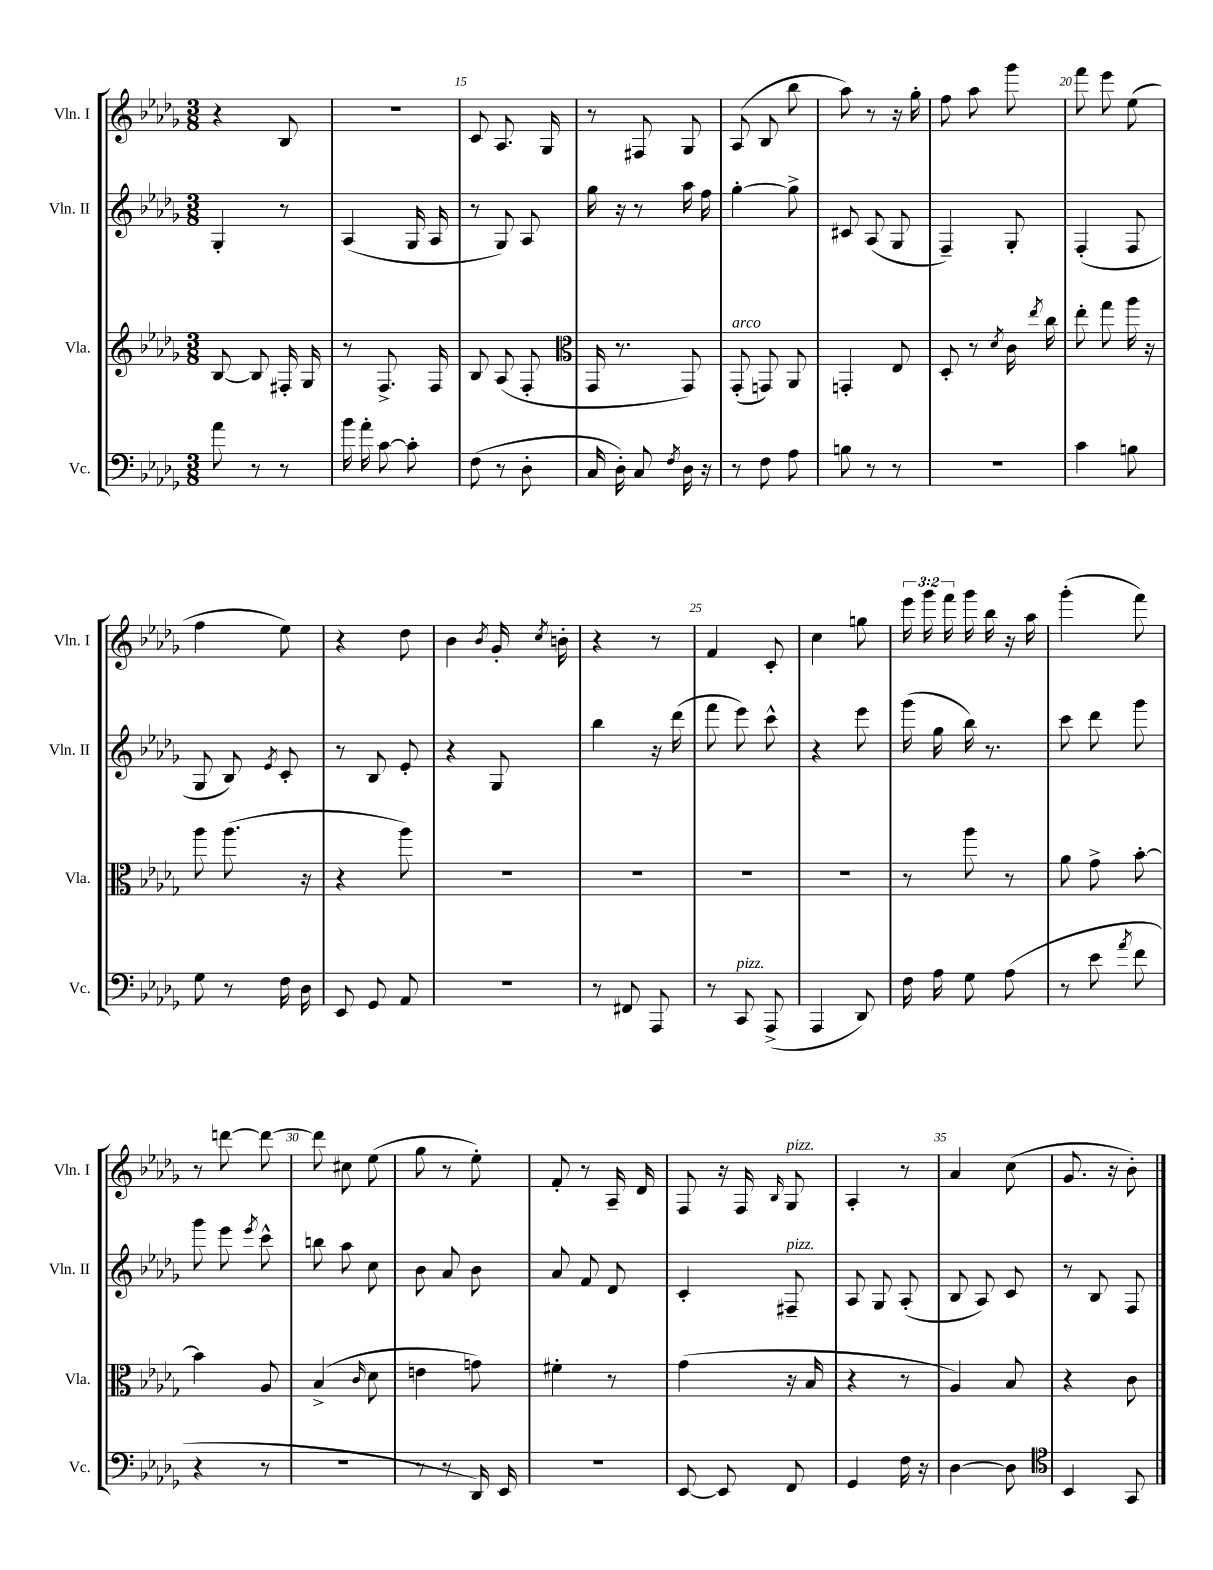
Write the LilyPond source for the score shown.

<<
\new StaffGroup <<
\new Staff = "s0" \with { instrumentName = "Vln. I" shortInstrumentName = "Vln. I" } {
    \clef treble \key des \major \numericTimeSignature \time 3/8 \override Staff.TupletNumber.text = #tuplet-number::calc-fraction-text
    \autoBeamOff r4 bes8 |
    R4. |
    c'8 aes8. ges16 |
    r8 fis8 ges8 |
    aes8( bes8 bes''8 |
    aes''8) r8 r16 ges''16-. |
    f''8 aes''8 ges'''8 |
    f'''8 ees'''8 ees''8( |
    f''4 ees''8) |
    r4 des''8 |
    bes'4 \acciaccatura { bes'8 } ges'16-. \acciaccatura { c''8 } b'16-. |
    r4 r8 |
    f'4 c'8-. |
    c''4 g''8 |
    \tuplet 3/2 { ees'''16 ges'''16 f'''16 } ges'''16 bes''16 r16 aes''16 |
    ges'''4-.( f'''8) |
    r8 d'''8~ d'''8~ |
    d'''8 cis''8 ees''8( |
    ges''8 r8 ees''8-.) |
    f'8-. r8 aes16-- des'16 |
    f8 r16 f16 \grace { bes16 } ges8^\markup { \italic "pizz." } |
    aes4-. r8 |
    aes'4 c''8( |
    ges'8. r16 bes'8-.) \bar "|." |
}
\new Staff = "s1" \with { instrumentName = "Vln. II" shortInstrumentName = "Vln. II" } {
    \clef treble \key des \major \numericTimeSignature \time 3/8
    \autoBeamOff ges4-. r8 |
    aes4( ges16 aes16 |
    r8 ges8) aes8 |
    ges''16 r16 r8 aes''16 f''16 |
    ges''4~-. ges''8-> |
    cis'8 aes8( ges8 |
    f4--) ges8-. |
    f4-.( f8 |
    ges8 bes8) \acciaccatura { ees'8 } c'8-. |
    r8 bes8 ees'8-. |
    r4 ges8 |
    bes''4 r16 des'''16( |
    f'''8 ees'''8) c'''8-^ |
    r4 ees'''8 |
    ges'''16( ges''16 bes''16) r8. |
    c'''8 des'''8 ges'''8 |
    ges'''8 ees'''8 \acciaccatura { ees'''8 } c'''8-^ |
    b''8 aes''8 c''8 |
    bes'8 aes'8 bes'8 |
    aes'8 f'8 des'8 |
    c'4-. fis8--^\markup { \italic "pizz." } |
    aes8 ges8 aes8-.( |
    bes8 aes8) c'8 |
    r8 bes8 f8 \bar "|." |
}
\new Staff = "s2" \with { instrumentName = "Vla." shortInstrumentName = "Vla." } {
    \clef treble \key des \major \numericTimeSignature \time 3/8
    \autoBeamOff bes8~ bes8 fis16-. ges16 |
    r8 f8.-> f16 |
    bes8 aes8( f8-. |
    \clef alto ges,16 r8. ges,8) |
    ges,8-.^\markup { \italic "arco" }( g,8) aes,8 |
    g,4-. ees8 |
    des8-. r8 \acciaccatura { des'8 } c'16 \acciaccatura { ees''8 } c''16 |
    ees''8-. ges''8 aes''16 r16 |
    aes''8 aes''8.( r16 |
    r4 aes''8) |
    R4. |
    R4. |
    R4. |
    R4. |
    r8 aes''8 r8 |
    aes'8 ges'8-> bes'8~-. |
    bes'4 aes8 |
    bes4->( \grace { c'16 } des'8 |
    e'4 g'8) |
    fis'4-. r8 |
    ges'4( r16 bes16 |
    r4 r8 |
    aes4) bes8 |
    r4 c'8 \bar "|." |
}
\new Staff = "s3" \with { instrumentName = "Vc." shortInstrumentName = "Vc." } {
    \clef bass \key des \major \numericTimeSignature \time 3/8
    \autoBeamOff aes'8 r8 r8 |
    bes'16 aes'16-. c'8~ c'8-. |
    f8( r8 des8-. |
    c16 des16-.) c8 \acciaccatura { f8 } des16 r16 |
    r8 f8 aes8 |
    b8 r8 r8 |
    R4. |
    c'4 b8 |
    ges8 r8 f16 des16 |
    ees,8 ges,8 aes,8 |
    R4. |
    r8 fis,8 aes,,8 |
    r8 c,8^\markup { \italic "pizz." } aes,,8->( |
    aes,,4 des,8) |
    f16 aes16 ges8 aes8( |
    r8 ees'8 \acciaccatura { aes'8 } f'8 |
    r4 r8 |
    R4. |
    r8 r8 des,16) ees,16 |
    R4. |
    ees,8~ ees,8 f,8 |
    ges,4 f16 r16 |
    des4~ des8 |
    \clef tenor bes,4 ges,8 \bar "|." |
}
>>
>>
\layout { \context { \Score currentBarNumber = #13 \override BarNumber.break-visibility = ##(#f #t #t) barNumberVisibility = #(every-nth-bar-number-visible 5) } }
